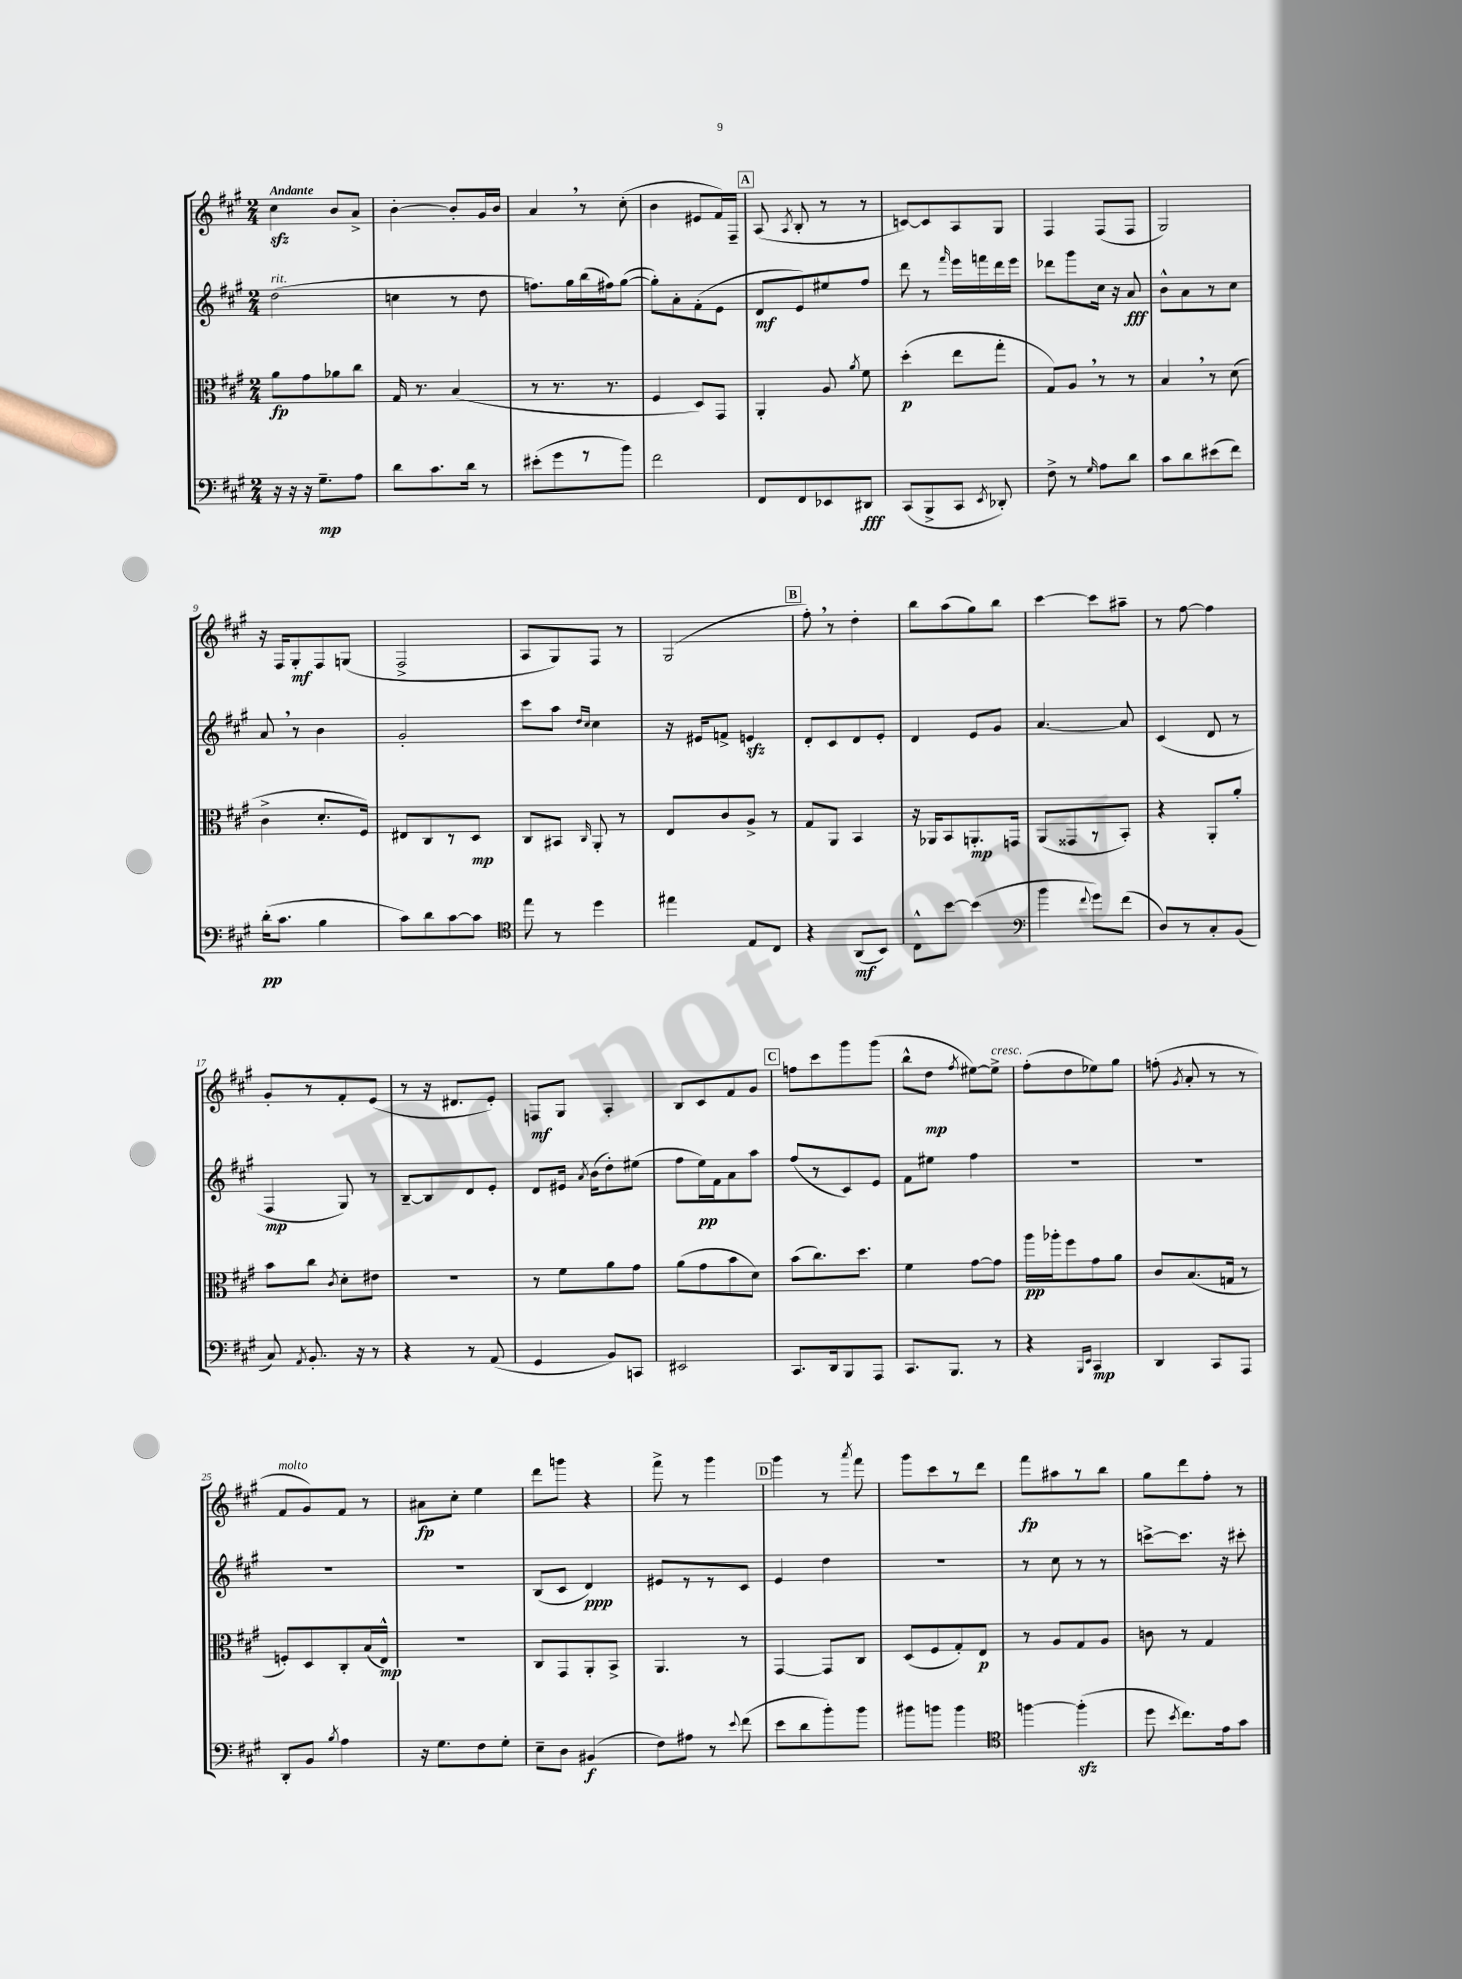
<<
\new StaffGroup <<
\new Staff = "s0" {
    \clef treble \key a \major \numericTimeSignature \time 2/4 \tempo "Andante"
    \autoBeamOff cis''4\sfz b'8[ a'8]-> |
    b'4~-. b'8[-. gis'16 b'16] |
    a'4 \breathe r8 cis''8-.( |
    b'4 eis'8[ fis'16) fis16]-- |
    \mark \markup { \box "A" } a8( \acciaccatura { a8 } b8-. r8 r8 |
    c'8[~) c'8 a8 gis8] |
    fis4 fis8[( fis8] |
    gis2) |
    r16 fis16[ gis8-.\mf fis8 g8]( |
    fis2-> |
    a8[ gis8) fis8] r8 |
    gis2( |
    \mark \markup { \box "B" } fis''8-.) \breathe r8 d''4-. |
    b''8[ a''8( gis''8) b''8] |
    cis'''4~ cis'''8[ ais''8]-- |
    r8 fis''8~ fis''4 |
    gis'8[-. r8 fis'8-. e'8]( |
    r8 r16 dis'8.[ e'8]-.) |
    f8[\mf gis8] a4-. |
    b8[ cis'8 fis'8 gis'8] |
    \mark \markup { \box "C" } f''8[ cis'''8 gis'''8 gis'''8]( |
    b''8[-^ d''8]\mp \acciaccatura { fis''8 } eis''8[~) eis''8]->^\markup { \italic "cresc." } |
    fis''8[-.( d''8 ees''8) gis''8] |
    f''8-.( \acciaccatura { gis'8 } a'8-. r8 r8 |
    fis'8[^\markup { \italic "molto" } gis'8) fis'8] r8 |
    ais'8[\fp cis''8]-. e''4 |
    d'''8[ g'''8] r4 |
    fis'''8-> r8 gis'''4 |
    \mark \markup { \box "D" } gis'''4 r8 \acciaccatura { a'''8 } fis'''8 |
    gis'''8[ cis'''8 r8 d'''8] |
    fis'''8[\fp ais''8 r8 b''8] |
    gis''8[ d'''8 fis''8]-. r8 \bar "|." |
}
\new Staff = "s1" {
    \clef treble \key a \major \numericTimeSignature \time 2/4
    \autoBeamOff d''2^\markup { \italic "rit." }( |
    c''4 r8 d''8 |
    f''8.[) gis''16 b''16( fis''16) gis''8]~( |
    gis''8[-.) a'8-. fis'8-.( e'8] |
    \mark \markup { \box "A" } d'8[\mf e'8) eis''8 fis''8] |
    d'''8 r8 \grace { fis'''16 } e'''16[ f'''16 d'''16 e'''16] |
    des'''8[ gis'''8 cis''16] r16 a'8\fff |
    b'8[-^ a'8 r8 cis''8] |
    a'8 \breathe r8 b'4 |
    gis'2-. |
    cis'''8[ a''8] \grace { d''16[ cis''16] } cis''4 |
    r16 eis'16[ f'8]-> e'4\sfz |
    \mark \markup { \box "B" } d'8[-. cis'8 d'8 e'8]-. |
    d'4 e'8[ gis'8] |
    a'4.~ a'8 |
    cis'4( d'8 r8 |
    fis4\mp gis8) r8 |
    b8[~-- b8 d'8 e'8]-. |
    d'8[ eis'16] \acciaccatura { a'8 } b'16[( d''8-.) eis''8]( |
    fis''8[ e''16\pp) fis'16 a'8 a''8] |
    \mark \markup { \box "C" } fis''8[( r8 cis'8) e'8] |
    fis'8[ eis''8] fis''4 |
    R2 |
    R2 |
    R2 |
    R2 |
    b8[( cis'8] d'4\ppp) |
    eis'8[ r8 r8 cis'8] |
    \mark \markup { \box "D" } e'4 d''4 |
    r2 |
    r8 cis''8 r8 r8 |
    c'''8[~-> c'''8.] r16 cis'''8-. \bar "|." |
}
\new Staff = "s2" {
    \clef alto \key a \major \numericTimeSignature \time 2/4
    \autoBeamOff a'8[\fp gis'8 aes'8 cis''8] |
    gis16 r8. b4( |
    r8 r8. r8. |
    fis4 d8[) gis,8] |
    \mark \markup { \box "A" } a,4-. a8 \acciaccatura { a'8 } fis'8 |
    d''4-.\p( e''8[ gis''8]-. |
    gis8[) a8] \breathe r8 r8 |
    b4 \breathe r8 d'8( |
    cis'4-> d'8.[-. fis16]) |
    eis8[ cis8 r8 d8]\mp |
    cis8[ bis,8] \grace { cis16 } a,8-. r8 |
    e8[ cis'8 a8]-> r8 |
    \mark \markup { \box "B" } gis8[ a,8] b,4 |
    r16 aes,16[ b,8 a,8.-.\mp g,16] |
    a,8[( gisis,8 r8 b,8]-.) |
    r4 a,8[-. a'8]-. |
    b'8[ cis''8] \acciaccatura { cis'8 } d'8[-. eis'8] |
    R2 |
    r8 fis'8[ a'8 gis'8] |
    a'8[( gis'8 b'8 d'8]) |
    \mark \markup { \box "C" } b'8[( cis''8.) d''8.] |
    fis'4 gis'8[~ gis'8] |
    a''16[\pp aes''16-. fis''8 gis'8 a'8] |
    cis'8[ b8.( g16] r8 |
    f8[-.) d8 cis8-. b16( e16]-^\mp) |
    R2 |
    cis8[ gis,8 a,8-. b,8]-> |
    a,4. r8 |
    \mark \markup { \box "D" } gis,4~ gis,8[ cis8] |
    d8[( fis8 gis8-.) e8]\p |
    r8 a8[ gis8 a8] |
    c'8 r8 gis4 \bar "|." |
}
\new Staff = "s3" {
    \clef bass \key a \major \numericTimeSignature \time 2/4
    \autoBeamOff r16 r16 r16 gis8.[--\mp a8] |
    d'8[ cis'8. d'16] r8 |
    eis'8[-.( gis'8 r8 b'8]) |
    fis'2 |
    \mark \markup { \box "A" } fis,8[ fis,8 ees,8 dis,8]\fff |
    cis,8[( b,,8-> cis,8] \acciaccatura { e,8 } des,8-.) |
    fis8-> r8 \grace { gis16 } a8[ d'8] |
    cis'8[ d'8 eis'8( fis'8]) |
    d'16[-.\pp( cis'8.] b4 |
    cis'8[) d'8 cis'8~ cis'8] |
    \clef tenor e''8 r8 d''4 |
    eis''4 e8[ cis8] |
    \mark \markup { \box "B" } r4 a,8[\mf( b,8]) |
    cis8[-^ b'8]~ b'4( |
    \clef bass b'4 \appoggiatura { fis'8 } gis'8[) fis'8]( |
    d8[) r8 cis8-. b,8]( |
    cis8) \acciaccatura { a,8 } b,8.-. r16 r8 |
    r4 r8 a,8( |
    gis,4 b,8[) c,8] |
    eis,2 |
    \mark \markup { \box "C" } cis,8.[ d,16 b,,8 a,,8] |
    cis,8.[ b,,8.] r8 |
    r4 \grace { b,,16[ e,16] } cis,4\mp |
    d,4 cis,8[ a,,8] |
    d,8[-. b,8] \acciaccatura { b8 } a4 |
    r16 gis8.[ fis8 gis8]-. |
    e8[-- d8] bis,4\f( |
    fis8[) ais8] r8 \appoggiatura { e'8 } fis'8( |
    \mark \markup { \box "D" } e'8[ d'8 b'8-.) b'8] |
    bis'8[ b'8] b'4 |
    \clef tenor f''4~ f''4-.\sfz( |
    d''8 \acciaccatura { b'8 } cis''8.[) e'16 gis'8] \bar "|." |
}
>>
>>
